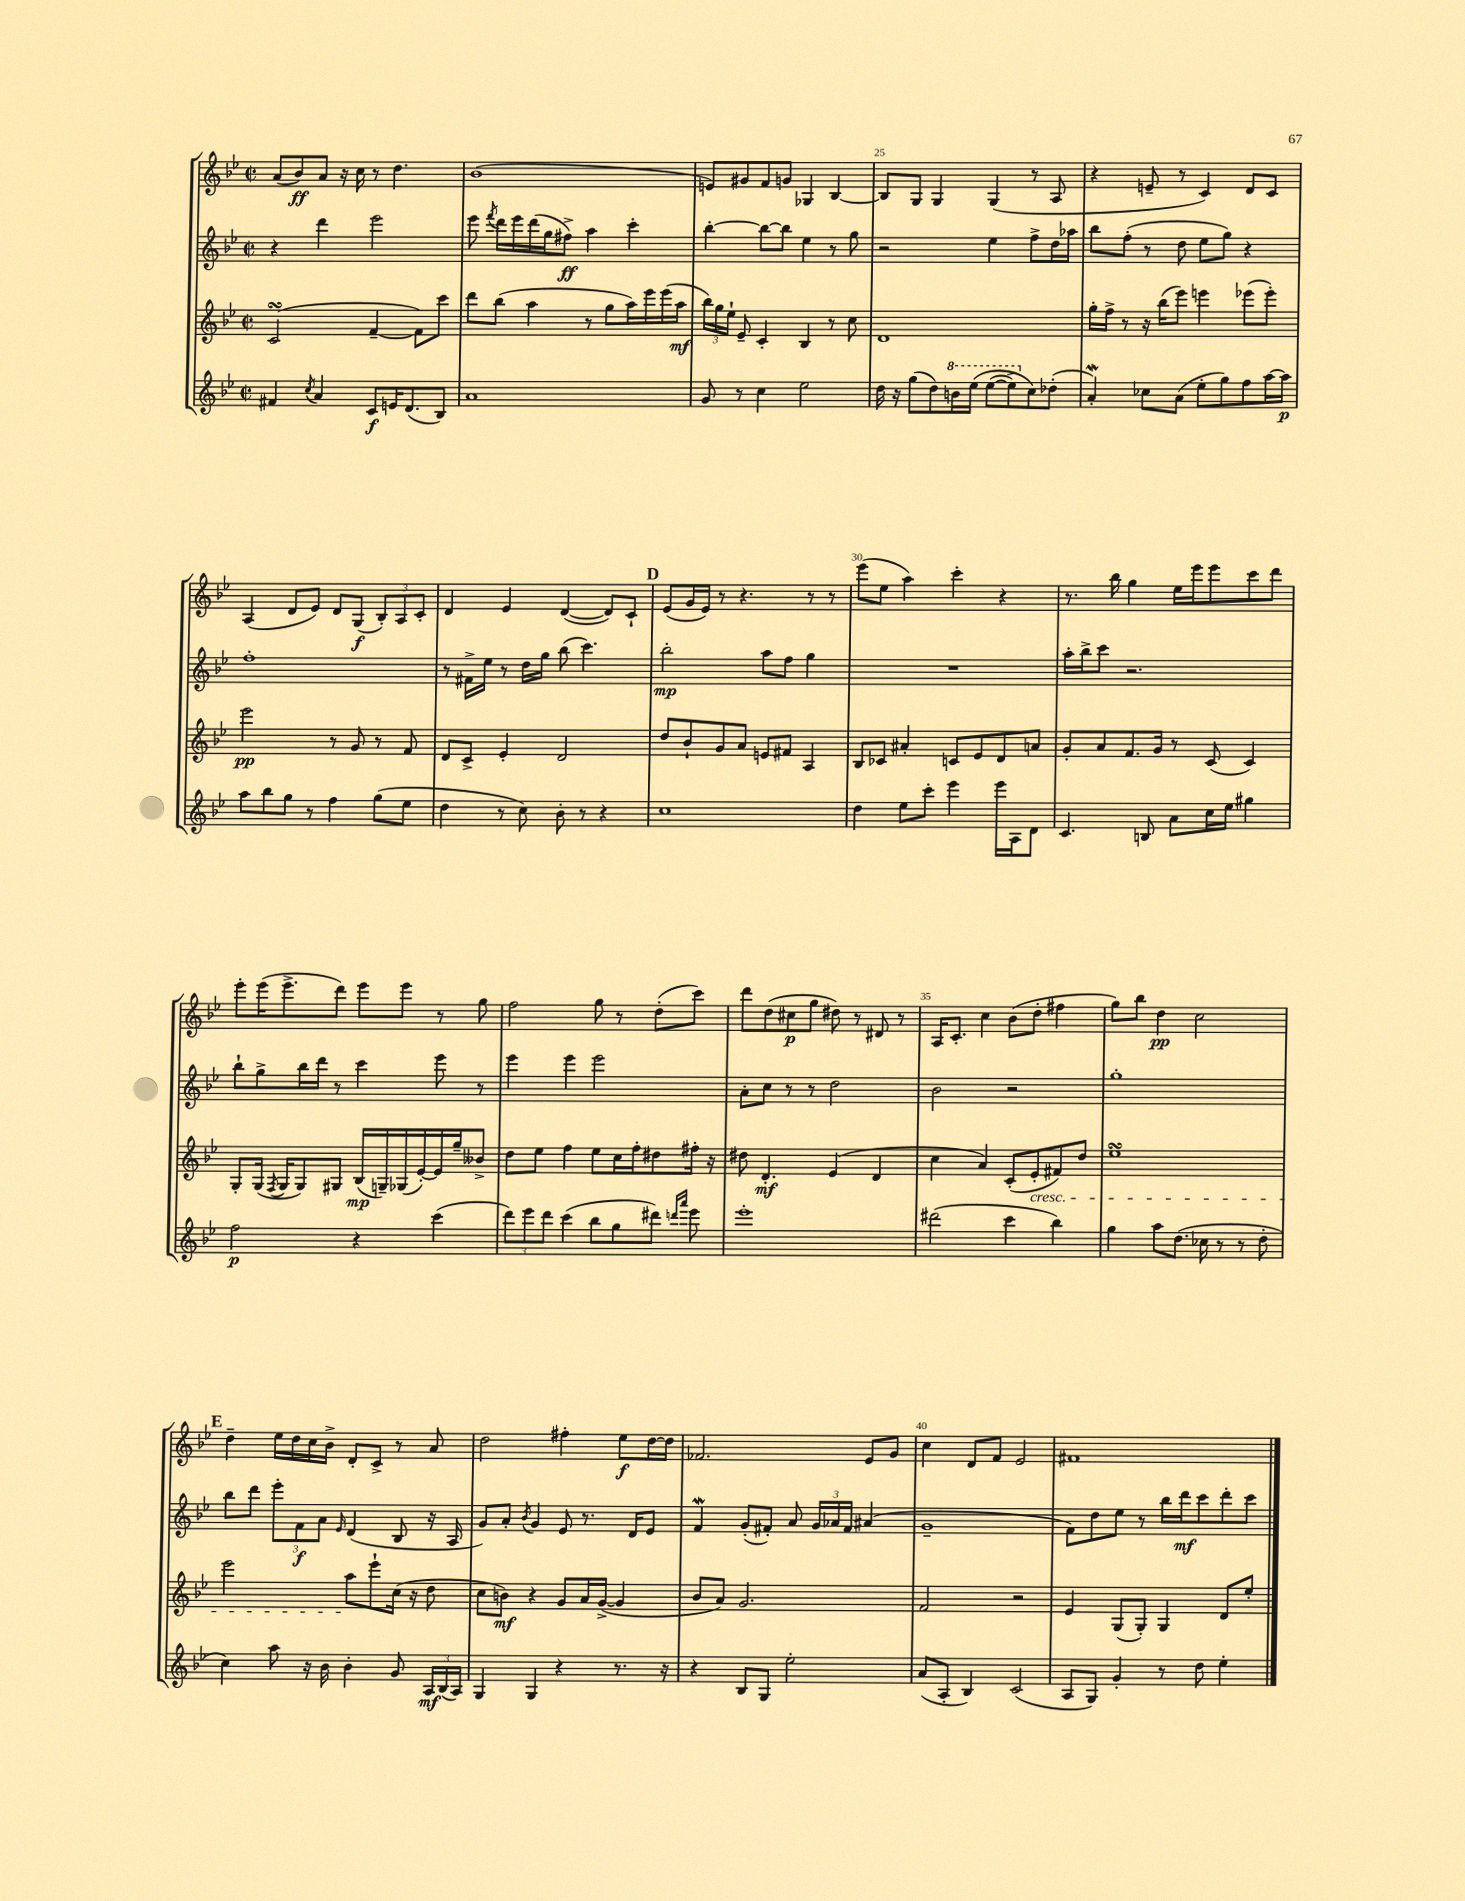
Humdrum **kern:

**kern	**dynam	**kern	**dynam	**kern	**dynam	**kern	**dynam
*part4	*part4	*part3	*part3	*part2	*part2	*part1	*part1
*staff4	*staff4	*staff3	*staff3	*staff2	*staff2	*staff1	*staff1
*clefG2	*	*clefG2	*	*clefG2	*	*clefG2	*
*k[b-e-]	*	*k[b-e-]	*	*k[b-e-]	*	*k[b-e-]	*
*M2/2	*	*M2/2	*	*M2/2	*	*M2/2	*
*met(c|)	*	*met(c|)	*	*met(c|)	*	*met(c|)	*
=22	=22	=22	=22	=22	=22	=22	=22
4f#X/	.	(2csSSS/	.	4r	.	(8a/L	.
.	.	.	.	.	.	8b-/)	ff
8qcc/	.	.	.	.	.	.	.
4a/	.	.	.	4ddd\	.	8a/J	.
.	.	.	.	.	.	16r	.
.	.	.	.	.	.	16cc\	.
8c/L	f	[4f~/	.	2eee-\	.	8r	.
16en/K	.	.	.	.	.	4.dd\	.
(8.d/	.	.	.	.	.	.	.
.	.	8f\L])	.	.	.	.	.
8B-/J)	.	8ccc\J	.	.	.	.	.
=23	=23	=23	=23	=23	=23	=23	=23
1a	.	8ddd\L	.	8eee-\	.	(1b-	.
.	.	.	.	8qfff/	.	.	.
.	.	(8bb-\J	.	16ddd\LL	.	.	.
.	.	.	.	16eee-\	.	.	.
.	.	4aa\	.	(16ddd\	.	.	.
.	.	.	.	16gg\J	.	.	.
.	.	.	.	8ff#X^\J)	ff	.	.
.	.	8r	.	4aa\	.	.	.
.	.	8gg\L	.	.	.	.	.
.	.	16aa\L)	.	4ccc'\	.	.	.
.	.	16eee-\	.	.	.	.	.
.	.	(16eee-\	.	.	.	.	.
.	.	16aa\JJ	mf	.	.	.	.
=24	=24	=24	=24	=24	=24	=24	=24
8g/	.	24bb-\LL)	.	[4bb-'\	.	8en/L)	.
.	.	24gg\	.	.	.	.	.
.	.	24ee-`\JJ	.	.	.	.	.
8r	.	8e-~/	.	.	.	8g#X/	.
4cc\	.	4c'/	.	8bb-\L_	.	8f/	.
.	.	.	.	8bb-\J]	.	8gn/J	.
2ee-\	.	4B-/	.	4ee-\	.	4G-X/	.
.	.	8r	.	8r	.	[4B-/	.
.	.	8cc\	.	8gg\	.	.	.
=25	=25	=25	=25	=25	=25	=25	=25
16dd\	.	1d	.	2r	.	8B-/L]	.
16r	.	.	.	.	.	.	.
(8gg\L	.	.	.	.	.	8G/J	.
8dd\)	.	.	.	.	.	4G/	.
*8va	*	*	*	*	*	*	*
16bbn\L	.	.	.	.	.	.	.
(16eee-\JJ	.	.	.	.	.	.	.
([8eee-\L	.	.	.	4ee-\	.	(4G/	.
8eee-^\])	.	.	.	.	.	.	.
*X8va	*	*	*	*	*	*	*
8cc\)	.	.	.	8ff^\L	.	8r	.
(8dd-X'\J	.	.	.	16dd\L	.	8A/	.
.	.	.	.	16aa-X\JJ	.	.	.
=26	=26	=26	=26	=26	=26	=26	=26
4aW'/)	.	16gg'\LL	.	8bb-\L	.	4r	.
.	.	16ff^\JJ	.	.	.	.	.
.	.	8r	.	(8ff'\J	.	.	.
8cc-X\L	.	16r	.	8r	.	8en~/	.
.	.	(16bb-\KL	.	.	.	.	.
(8a\J	.	8eee-\J)	.	8dd\	.	8r	.
8ee-'\L	.	4eeen\	.	8ee-\L	.	4c/)	.
8gg\)	.	.	.	8gg\J)	.	.	.
8ff\	.	(8eee-X\L	.	4r	.	8d/L	.
[16aa\L	.	8eee-'\J)	.	.	.	8c/J	.
16aa\JJ]	p	.	.	.	.	.	.
!!LO:LB:g=z
=27	=27	=27	=27	=27	=27	=27	=27
8aa\L	.	2eee-\	pp	1ff'	.	(4A/	.
8bb-\	.	.	.	.	.	.	.
8gg\J	.	.	.	.	.	8d/L	.
8r	.	.	.	.	.	8e-/J)	.
4ff\	.	8r	.	.	.	8d/L	.
.	.	8g/	.	.	.	(8G/J	f
(8gg\L	.	8r	.	.	.	12B-'/L)	.
.	.	.	.	.	.	12A/	.
8ee-\J	.	8f/	.	.	.	.	.
.	.	.	.	.	.	12c'/J	.
=28	=28	=28	=28	=28	=28	=28	=28
4dd\	.	8d/L	.	8r	.	4d/	.
.	.	8c^/J	.	16f#X^\LL	.	.	.
.	.	.	.	16ee-\JJ	.	.	.
8r	.	4e-'/	.	8r	.	4e-/	.
8cc\)	.	.	.	16dd\LL	.	.	.
.	.	.	.	16gg\JJ	.	.	.
8b-'\	.	2d/	.	(8bb-\	.	([4d/	.
8r	.	.	.	4.ccc\)	.	.	.
4r	.	.	.	.	.	8d/L])	.
.	.	.	.	.	.	8c`/J	.
!!LO:REH:place=s1:t=D
=29	=29	=29	=29	=29	=29	=29	=29
1cc	.	8dd/L	.	2bb-'\	mp	(8e-/L	.
.	.	8b-`/	.	.	.	16g/L	.
.	.	.	.	.	.	16e-/JJ)	.
.	.	8g/	.	.	.	8r	.
.	.	8a/J	.	.	.	4.r	.
.	.	8en/L	.	8aa\L	.	.	.
.	.	8f#X/J	.	8ff\J	.	.	.
.	.	4A/	.	4gg\	.	8r	.
.	.	.	.	.	.	8r	.
=30	=30	=30	=30	=30	=30	=30	=30
4dd\	.	8B-/L	.	1r	.	(8eee-\L	.
.	.	8c-X/J	.	.	.	8ee-\J	.
8ee-\L	.	4a#X'/	.	.	.	4aa\)	.
8ccc'\J	.	.	.	.	.	.	.
4eee-\	.	8cn/L	.	.	.	4ccc'\	.
.	.	8e-/	.	.	.	.	.
16eee-\LL	.	8d/	.	.	.	4r	.
16A\J	.	.	.	.	.	.	.
8d\J	.	8an/J	.	.	.	.	.
=31	=31	=31	=31	=31	=31	=31	=31
4.c/	.	8g'/L	.	16aa'\LL	.	8.r	.
.	.	.	.	16bb-^\J	.	.	.
.	.	8a/	.	8ccc\J	.	.	.
.	.	.	.	.	.	16bb-\	.
.	.	8.f/	.	2.r	.	4gg\	.
8Bn/	.	.	.	.	.	.	.
.	.	16g/Jk	.	.	.	.	.
8a\L	.	8r	.	.	.	16ee-\LL	.
.	.	.	.	.	.	16eee-\J	.
16cc\L	.	(8c/	.	.	.	8eee-\	.
16ee-\JJ	.	.	.	.	.	.	.
4gg#X\	.	4c/)	.	.	.	8ccc\	.
.	.	.	.	.	.	8ddd\J	.
!!LO:LB:g=z
=32	=32	=32	=32	=32	=32	=32	=32
2ff\	p	8G'/L	.	8bb-`\L	.	8eee-'\L	.
.	.	(16G/Jk	.	8gg^\	.	(16eee-\K	.
.	.	8qF/	.	.	.	.	.
.	.	16G/KL	.	.	.	8.eee-^\	.
.	.	8G/)	.	16bb-\L	.	.	.
.	.	.	.	16ddd\JJ	.	.	.
.	.	8G#X/J	.	8r	.	8ddd\J)	.
4r	.	(16B-/LL	mp	4ccc\	.	8eee-\L	.
.	.	16Gn~/)	.	.	.	.	.
.	.	(16G-X/	.	.	.	8eee-\J	.
.	.	[16e-'/)	.	.	.	.	.
(4ccc\	.	16e-/]	.	8eee-\	.	8r	.
.	.	16gg~/J	.	.	.	.	.
.	.	8b--X^/J	.	8r	.	8gg\	.
=33	=33	=33	=33	=33	=33	=33	=33
12ddd\L)	.	8dd\L	.	4eee-\	.	2ff\	.
12eee-\	.	.	.	.	.	.	.
.	.	8ee-\J	.	.	.	.	.
12ddd\J	.	.	.	.	.	.	.
(4ccc\	.	4ff\	.	4eee-\	.	.	.
8bb-\L	.	8ee-\L	.	2eee-\	.	8gg\	.
8gg\	.	16cc\L	.	.	.	8r	.
.	.	16ff'\J	.	.	.	.	.
8ddd#X\J)	.	8dd#X\	.	.	.	(8dd'\L	.
16qqdddn/LL	.	.	.	.	.	.	.
16qqaaa/JJ	.	.	.	.	.	.	.
8eee-\	.	16ff#X'\Jk	.	.	.	8ccc\J)	.
.	.	16r	.	.	.	.	.
=34	=34	=34	=34	=34	=34	=34	=34
1eee-'	.	8dd#X\	.	8a'\L	.	8ddd\L	.
.	.	4.d'/	mf	8cc\J	.	(8dd\	.
.	.	.	.	8r	.	8cc#X\	p
.	.	.	.	8r	.	8gg\J	.
.	.	(4e-/	.	2dd\	.	8dd#X\)	.
.	.	.	.	.	.	8r	.
.	.	4d/	.	.	.	8d#X/	.
.	.	.	.	.	.	8r	.
=35	=35	=35	=35	=35	=35	=35	=35
(2ddd#X\	.	4cc\	.	2b-\	.	16A/KL	.
.	.	.	.	.	.	8.c'/J	.
.	.	4a/)	.	.	.	4cc\	.
4ccc\	.	(8c'/L	.	2r	.	(8b-\L	.
!	!	!LO:TX:b:i:t=cresc.	!	!	!	!	!
.	.	8e-'/	.	.	.	8dd'\J	.
4bb-\)	.	8f#X/)	.	.	.	4ff#X\	.
.	.	8dd/J	.	.	.	.	.
=36	=36	=36	=36	=36	=36	=36	=36
4gg\	.	1ee-sSSs	.	1gg'	.	8gg\L)	.
.	.	.	.	.	.	8bb-\J	.
8aa\L	.	.	.	.	.	4dd\	pp
(8.dd\J	.	.	.	.	.	.	.
.	.	.	.	.	.	2cc\	.
16cc-X\	.	.	.	.	.	.	.
8r	.	.	.	.	.	.	.
8r	.	.	.	.	.	.	.
8dd'\	.	.	.	.	.	.	.
!!LO:LB:g=z
!!LO:REH:place=s1:t=E
=37	=37	=37	=37	=37	=37	=37	=37
4cc\)	.	2eee-\	.	8bb-\L	.	4dd~\	.
.	.	.	.	8ddd\J	.	.	.
8aa\	.	.	.	12eee-'\L	.	16ee-\LL	.
.	.	.	.	.	.	16dd\	.
.	.	.	.	12f\	f	.	.
16r	.	.	.	.	.	16cc\	.
.	.	.	.	12a\J	.	.	.
16b-\	.	.	.	.	.	16b-^\JJ	.
.	.	.	.	16qqe-/	.	.	.
4b-'\	.	8aa\L	.	(4d/	.	8d'/L	.
.	.	8eee-`\	.	.	.	8c^/J	.
8g/	.	(16cc\Jk	.	8B-/	.	8r	.
.	.	16r	.	.	.	.	.
24A/LL	mf	8dd\	.	16r	.	8a/	.
(24B-/	.	.	.	.	.	.	.
.	.	.	.	16A/	.	.	.
24A/JJ)	.	.	.	.	.	.	.
=38	=38	=38	=38	=38	=38	=38	=38
4G/	.	8cc\L	.	8g/L)	.	2dd\	.
.	.	8bn\J)	mf	8a'/J	.	.	.
.	.	.	.	8qb-/	.	.	.
4G/	.	4r	.	4g/	.	.	.
4r	.	8g/L	.	8e-/	.	4ff#X'\	.
.	.	16a/L	.	8.r	.	.	.
.	.	([16g^/JJ	.	.	.	.	.
8.r	.	4g/]	.	.	.	8ee-\L	f
.	.	.	.	16d/KL	.	.	.
.	.	.	.	8e-/J	.	[16dd\L	.
16r	.	.	.	.	.	16dd\JJ]	.
=39	=39	=39	=39	=39	=39	=39	=39
4r	.	8b-/L	.	4fW/	.	2.f-X/	.
.	.	8a/J)	.	.	.	.	.
8B-/L	.	2.g/	.	(8g'/L	.	.	.
8G/J	.	.	.	8f#X'/J)	.	.	.
2ee-'\	.	.	.	8a/	.	.	.
.	.	.	.	24g/LL	.	.	.
.	.	.	.	24a-X/	.	.	.
.	.	.	.	24f#/JJ	.	.	.
.	.	.	.	(4a#X/	.	8e-/L	.
.	.	.	.	.	.	8g/J	.
=40	=40	=40	=40	=40	=40	=40	=40
(8a/L	.	2f/	.	1g~	.	4cc\	.
8A'/J	.	.	.	.	.	.	.
4B-/)	.	.	.	.	.	8d/L	.
.	.	.	.	.	.	8f/J	.
(2c/	.	2r	.	.	.	2e-/	.
=41	=41	=41	=41	=41	=41	=41	=41
8A/L	.	4e-/	.	8f\L)	.	1f#X	.
8G/J)	.	.	.	8dd\	.	.	.
4g'/	.	(8G/L	.	8ee-\J	.	.	.
.	.	8G'/J)	.	8r	.	.	.
8r	.	4G/	.	16bb-\LL	.	.	.
.	.	.	.	16ddd\J	mf	.	.
8dd\	.	.	.	8ccc\	.	.	.
4ee-'\	.	8d/L	.	8ddd'\	.	.	.
.	.	8ee-'/J	.	8ccc\J	.	.	.
==	==	==	==	==	==	==	==
*-	*-	*-	*-	*-	*-	*-	*-
